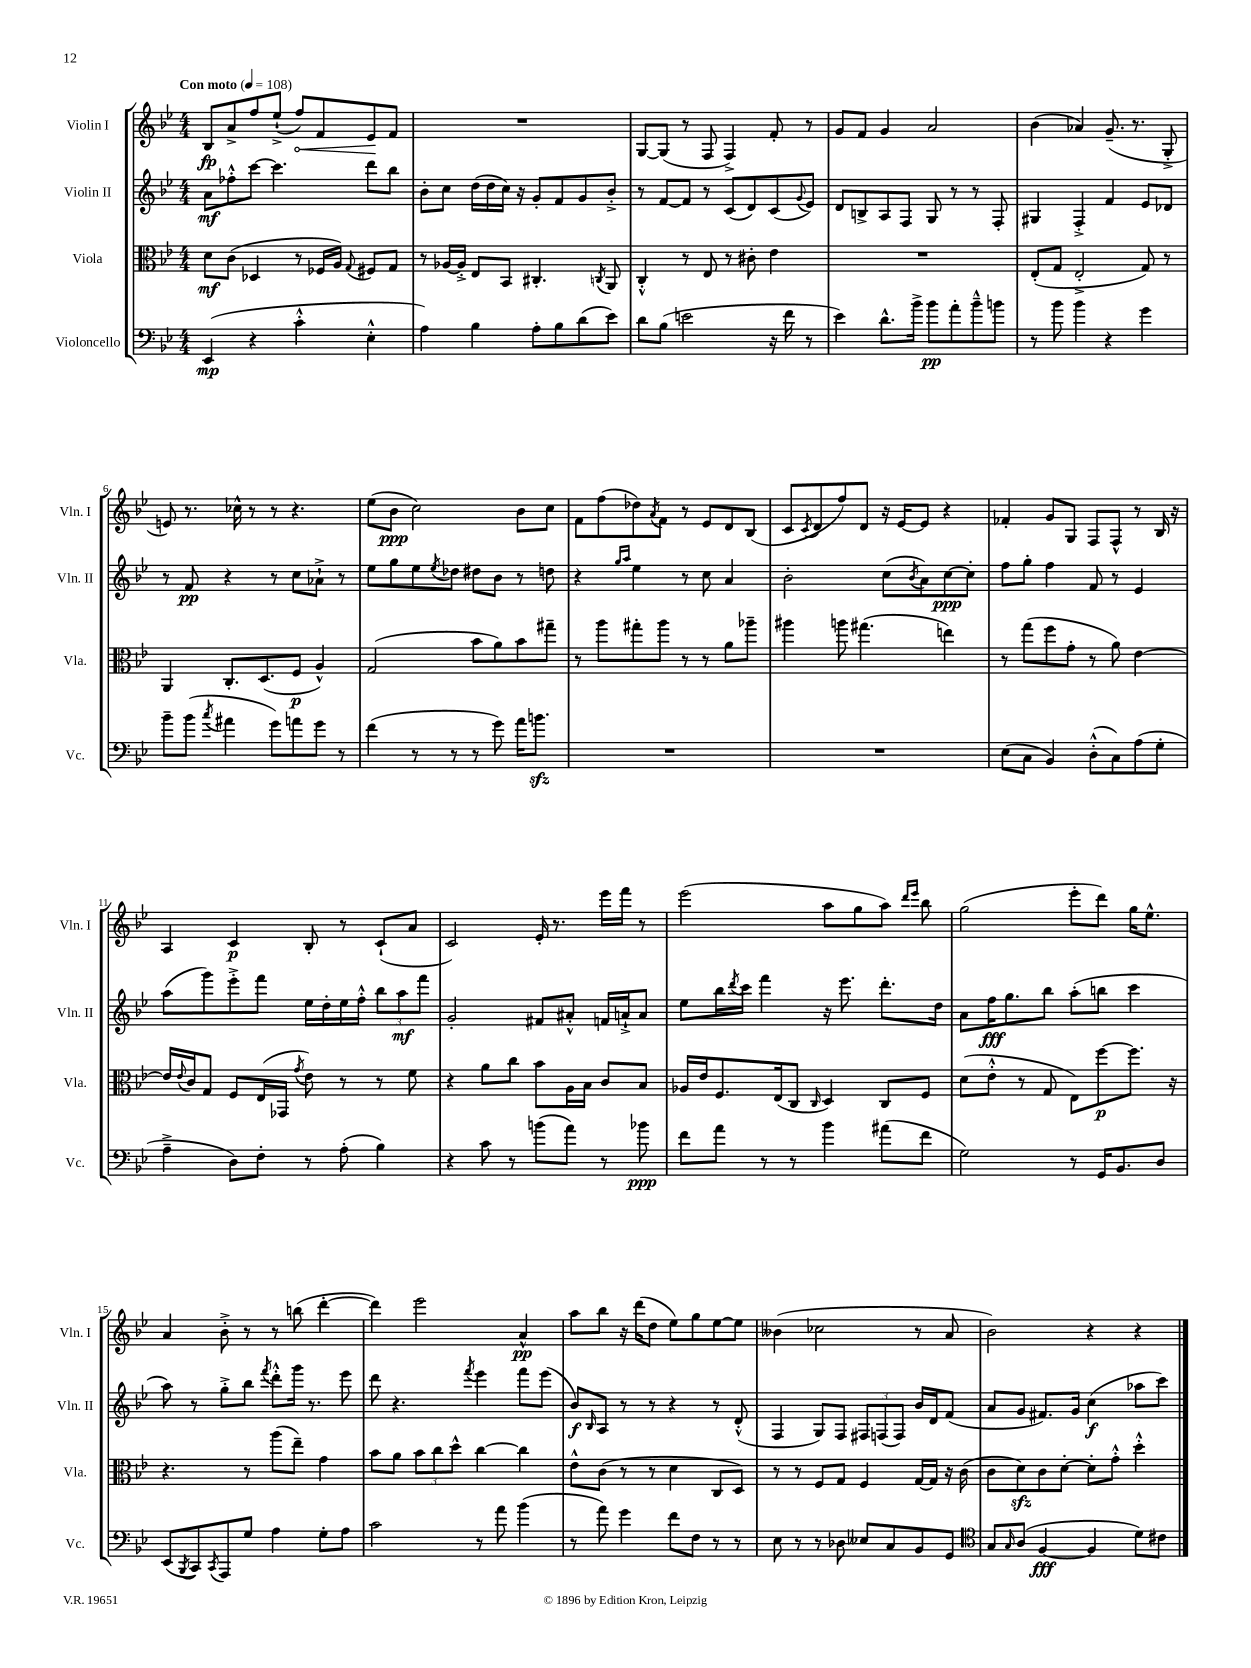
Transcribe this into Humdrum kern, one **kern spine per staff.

**kern	**kern	**kern	**kern
*staff4	*staff3	*staff2	*staff1
*clefF4	*clefC3	*clefG2	*clefG2
*k[b-e-]	*k[b-e-]	*k[b-e-]	*k[b-e-]
*M4/4	*M4/4	*M4/4	*M4/4
*MM108	*MM108	*MM108	*MM108
(4EE-/	8d\L	8a\L	8B-/L
.	(8c\J	8ff-'^^\	8a^/
4r	4D-/	[8ccc\J	8ff/
.	.	4.ccc\]	(8ee-`^/J
4c'^^\	8r	.	8ff/L)
.	16F-/LL	.	8f/
.	16A/JJ)	.	.
.	8qqG/	.	.
4E-'^^\	8F#/L	8ddd\L	8e-/
.	8G/J	8bb-\J	8f/J
=	=	=	=
4A\)	8r	8b-'\L	1r
.	[16A-/LL	8cc\J	.
.	16A-'^/]JJ	.	.
4B-\	8E-/L	(16dd\LL	.
.	.	16dd\	.
.	8BB-/J	16cc\JJ)	.
.	.	16r	.
8A'\L	4.C#'/	8g'/L	.
8B-\	.	8f/	.
(8d\	.	8g/	.
.	8qC/	.	.
8e-\J)	8AA/	8b-'^/J	.
=	=	=	=
8d\L	4C'^^/	8r	[8G/L
(8B-\J	.	[8f/L	(8G/]J
2e\	8r	8f/]J	8r
.	8E-/	8r	8F/
.	8r	(8c/L	4F^/)
.	8c#'\	8d/)	.
16r	4e-\	(8c/	8f'/
16f\	.	.	.
.	.	8qqg/	.
8r	.	8e-/J)	8r
=	=	=	=
4e-\)	1r	8d/L	8g/L
.	.	8B^/	8f/J
8.d^^\L	.	8A/	4g/
.	.	8F/J	.
16b-^\Jk	.	.	.
8b-\L	.	8G/	2a/
8a'\	.	8r	.
8b-~^^\	.	8r	.
8b\J	.	8F'/	.
=	=	=	=
8r	(8E-'/L	4G#/	(4b-\
8b-\	8G/J	.	.
4b-\	2E-'^/	4F'^/	4a-/)
4r	.	4f/	(8.g~/
.	.	.	8.r
4g\	8G/)	8e-/L	.
.	8r	8d-/J	8G'^/
=	=	=	=
8b-~\L	4AA/	8r	8e/)
(8b-\J	.	8f/	8.r
8qcc/	.	.	.
4a#\	8.C'/L	4r	.
.	.	.	16cc-^^\
.	.	.	8r
.	(8.D/	.	.
8g\L)	.	8r	8r
8a\	8F/J	8cc\L	4.r
8g\J	4A^^/)	8a-`^\J	.
8r	.	8r	.
=	=	=	=
(4f\	(2G/	8ee-\L	(8ee-\L
.	.	8gg\	8b-\J
8r	.	8ee-\	2cc\)
.	.	8qee-/	.
8r	.	8dd-\J	.
8r	8b-\L	8dd#\L	.
8g\)	8a\)	8b-\J	.
16a\LK	8b-\	8r	8b-\L
8.b\J	.	.	.
.	8gg#~\J	8dd\	8cc\J
=	=	=	=
1r	8r	4r	8f\L
.	8aa\L	.	(8ff\
.	.	16qqgg/LL	.
.	.	16qqaa/JJ	.
.	8gg#'\	4ee-\	8dd-\)
.	.	.	8qa/
.	8aa\J	.	8f\J
.	8r	8r	8r
.	8r	8cc\	8e-/L
.	8a\L	4a/	8d/
.	8aa-~\J	.	(8B-/J
=	=	=	=
1r	4aa#\	2b-'\	8c/L
.	.	.	8qc/
.	.	.	8d/
.	8aa\	.	8ff/)
.	(4.gg#\	.	8d/J
.	.	(8cc\L	16r
.	.	.	[16e-/LK
.	.	8qb-/	.
.	.	8a\)	8e-/]J
.	4ee\)	[8cc\	4r
.	.	8cc'\]J	.
=	=	=	=
(8E-\L	8r	8ff\L	4f-'/
8C\J	(8gg\L	8gg'\J	.
4BB-/)	8ff\	4ff\	8g/L
.	8g'\J	.	8G/J
(8D'^^\L	8r	8f/	8F/L
8C\)	8a\)	8r	8F^^/J
(8A\	[4e-\	4e-/	8r
8G'\J	.	.	16B-/
.	.	.	16r
=	=	=	=
4A~^\	16e-/]LL	(8aa\L	4A/
.	8qqe-/	.	.
.	16c/J	.	.
.	8G/J	8ggg\)	.
8D\L)	8F/L	8eee-'^\	4c/
8F'\J	(16E-/L	8fff\J	.
.	16GG-/JJ	.	.
.	8qg/	.	.
8r	8e-\)	16ee-\LL	8B-'/
.	.	16dd'\	.
(8A'\	8r	16ee-\	8r
.	.	16ff'^^\JJ	.
4B-\)	8r	12bb-\L	(8c`/L
.	.	12aa\	.
.	8f\	.	8a/J
.	.	12fff\J	.
=	=	=	=
4r	4r	2g'/	2c/)
8c\	8a\L	.	.
8r	8cc\J	.	.
(8b\L	8b-\L	8f#/L	16e-'/
.	.	.	8.r
8a\J)	16A\L	8a#'^^/J	.
.	16B-\JJ	.	.
8r	8c/L	16f/LL	16eee-\LL
.	.	16a`^/J	16fff\JJ
8b-\	8B-/J	8a/J	8r
=	=	=	=
8f\L	16A-/LL	8ee-\L	(2eee-\
.	16e-/J	.	.
8a\J	8.F/	16bb-\L	.
.	.	8qddd/	.
.	.	16ccc\JJ	.
8r	.	4fff\	.
.	(16E-/k	.	.
8r	8C/J	.	.
.	16qqC/	.	.
4b-\	4D/)	16r	8aa\L
.	.	8.eee-\	.
.	.	.	8gg\
(8a#\L	8C/L	8.ddd'\L	8aa\J)
.	.	.	16qqddd/LL
.	.	.	16qqeee-/JJ
8f\J	8F/J	.	8bb-\
.	.	16dd\Jk	.
=	=	=	=
2G\)	(8d\L	8a\L	(2gg\
.	8e-'^^\J	16ff\K	.
.	.	8.gg\	.
.	8r	.	.
.	8G/	8bb-\J	.
8r	8E-\L)	(8aa'\L	8eee-'\L
16GG/LK	[8ff\	8bb\J	8ddd\J)
8.BB-/	.	.	.
.	8.ff\]J	4ccc\	16gg\LK
.	.	.	8.ee-^^\J
8D/J	.	.	.
.	16r	.	.
=	=	=	=
(8EE-/L	4.r	8aa\)	4a/
8qBBB-/	.	.	.
8CC/)	.	8r	.
8qCC/	.	.	.
8AAA/	.	8gg'^\L	8b-'^\
8G/J	8r	8bb-\J	8r
.	.	8qfff/	.
4A\	(8aa\L	8ddd'^^\L	8r
.	8ee-~\J)	16ggg\Jk	(8bb\
.	.	8.r	.
8G'\L	4g\	.	[4ddd'\
8A\J	.	8eee-\	.
=	=	=	=
2c\	8b-\L	8ddd\	4ddd\])
.	8a\J	4.r	.
.	12b-\L	.	2eee-\
.	12cc\	.	.
.	12dd^^\J	.	.
.	.	8qfff/	.
8r	[4cc\	4eee-\	.
8a\	.	.	.
(4b-\	4cc\]	8fff\L	4a^^/
.	.	(8eee-\J	.
=	=	=	=
8r	8e-^^\L	8b-/L)	8aa\L
.	.	16qqB-/	.
8a\)	(8c\J	8A/J	8bb-\J
4g\	8r	8r	16r
.	.	.	(16ddd\LK
.	8r	8r	8dd\J
8f\L	4d\	4r	8ee-\L)
8F\J	.	.	8gg\
8r	8C/L	8r	[8ee-\
8r	8D/J)	(8d'^^/	8ee-\]J
=	=	=	=
8E-\	8r	4F/	(4b--\
8r	8r	.	.
8r	8F/L	8G/L)	2cc-\
8D-\	8G/J	8F/J	.
8E--/L	4F/	12F#/L	.
.	.	(12F/	.
8C/	.	.	.
.	.	12F/J)	.
8BB-/	[16G/LL	16b-/LL	8r
.	16G/]JJ	16d/J	.
8GG/J	16r	(8f/J	8a/
.	(16c\	.	.
=	=	=	=
*clefC4	*	*	*
8G/L	8c\L	8a/L	2b-\)
16qqG/	.	.	.
(8A/J	8d\)	8g/J	.
[4F/	8c\	8.f#/L)	.
.	[8d'\J	.	.
.	.	16g/Jk	.
4F/]	8d'\]L	(4cc\	4r
.	8g'^^\J	.	.
8d\L)	4dd'^^\	8aa-\L	4r
8c#\J	.	8ccc\J)	.
==	==	==	==
*-	*-	*-	*-
